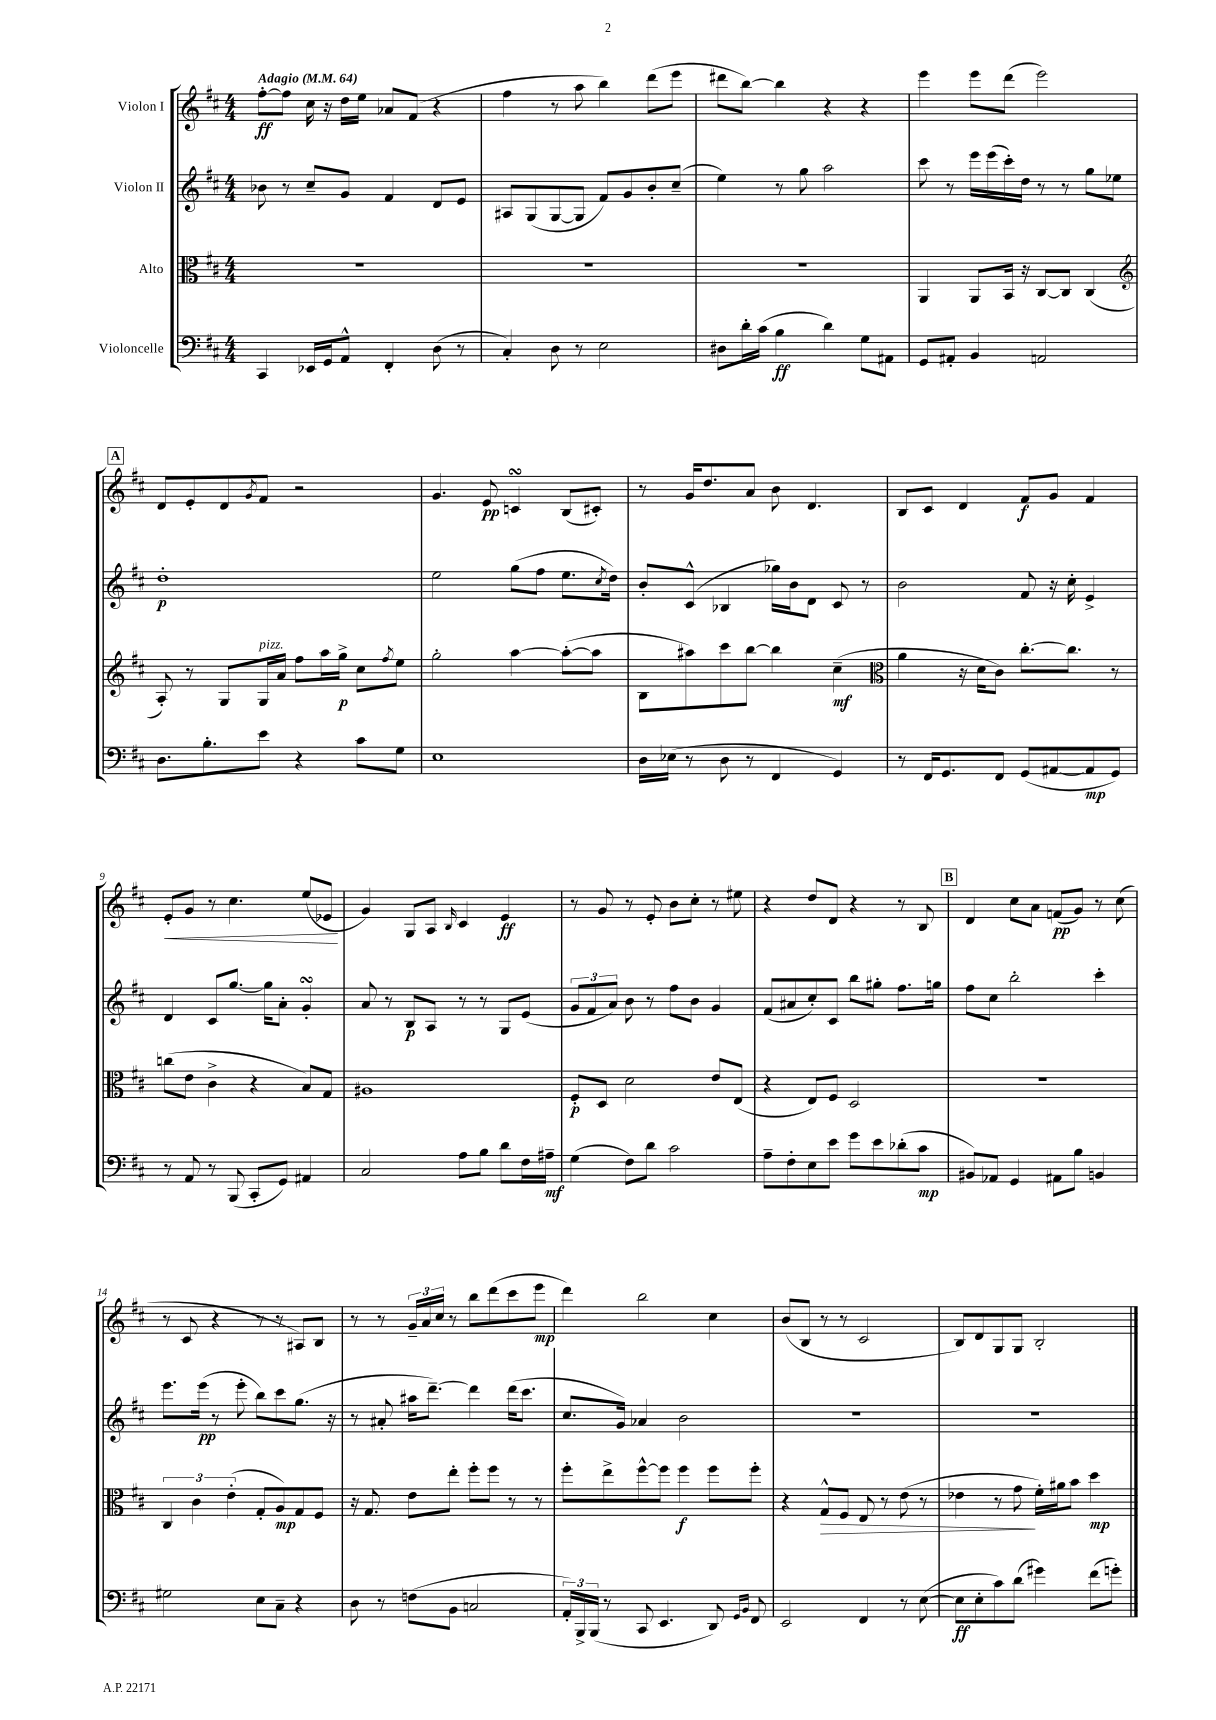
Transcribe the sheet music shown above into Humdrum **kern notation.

**kern	**dynam	**kern	**dynam	**kern	**dynam	**kern	**dynam
*part4	*part4	*part3	*part3	*part2	*part2	*part1	*part1
*staff4	*staff4	*staff3	*staff3	*staff2	*staff2	*staff1	*staff1
*I"Violoncelle	*	*I"Alto	*	*I"Violon II	*	*I"Violon I	*
*clefF4	*	*clefC3	*	*clefG2	*	*clefG2	*
*k[f#c#]	*	*k[f#c#]	*	*k[f#c#]	*	*k[f#c#]	*
*M4/4	*	*M4/4	*	*M4/4	*	*M4/4	*
*MM64	*	*MM64	*	*MM64	*	*MM64	*
=1	=1	=1	=1	=1	=1	=1	=1
!	!	!	!	!	!	!LO:TX:a:B:t=Adagio	!
4CC#/	.	1r	.	8b-X\	.	[8ff#'\L	ff
.	.	.	.	8r	.	8ff#\J]	.
16EE-X/LL	.	.	.	8cc#~/L	.	16cc#\	.
16GG/J	.	.	.	.	.	16r	.
8AA^^/J	.	.	.	8g/J	.	16dd\LL	.
.	.	.	.	.	.	16ee\JJ	.
4FF#'/	.	.	.	4f#/	.	8a-X/L	.
.	.	.	.	.	.	(8f#/J	.
(8D\	.	.	.	8d/L	.	4r	.
8r	.	.	.	8e/J	.	.	.
=2	=2	=2	=2	=2	=2	=2	=2
4C#'/)	.	1r	.	8A#X/L	.	4ff#\	.
.	.	.	.	(8G/	.	.	.
8D\	.	.	.	[8G/	.	8r	.
8r	.	.	.	8G/J]	.	8aa\	.
2E\	.	.	.	8f#/L)	.	4bb\)	.
.	.	.	.	8g/	.	.	.
.	.	.	.	8b'/	.	(8ddd\L	.
.	.	.	.	(8cc#~/J	.	8eee\J	.
=3	=3	=3	=3	=3	=3	=3	=3
8D#X\L	.	1r	.	4ee\)	.	8ddd#X\L	.
16d'\L	.	.	.	.	.	[8bb\J)	.
(16c#\JJ	.	.	.	.	.	.	.
4B\	ff	.	.	8r	.	4bb\]	.
.	.	.	.	8gg\	.	.	.
4d\)	.	.	.	2aa\	.	4r	.
8G\L	.	.	.	.	.	4r	.
8AA#X\J	.	.	.	.	.	.	.
=4	=4	=4	=4	=4	=4	=4	=4
8GG/L	.	4AA/	.	8ccc#\	.	4eee\	.
8AA#X'/J	.	.	.	8r	.	.	.
4BB/	.	8AA/L	.	16eee\LL	.	8eee\L	.
.	.	.	.	(16eee\	.	.	.
.	.	16BB/Jk	.	16ccc#'\)	.	(8ddd\J	.
.	.	16r	.	16dd\JJ	.	.	.
2AAn/	.	[8C#/L	.	8r	.	2eee\)	.
.	.	8C#/J]	.	8r	.	.	.
.	.	(4C#/	.	8gg\L	.	.	.
.	.	.	.	8ee-X\J	.	.	.
!!LO:LB:g=z
!!LO:REH:place=s1:t=A
=5	=5	=5	=5	=5	=5	=5	=5
*	*	*clefG2	*	*	*	*	*
8.D\L	.	8A'/)	.	1dd'	p	8d/L	.
.	.	8r	.	.	.	8e'/	.
8.B'\	.	.	.	.	.	.	.
.	.	8G/L	.	.	.	8d/	.
.	.	.	.	.	.	8qg/	.
!	!	!LO:TX:a:i:t=pizz.	!	!	!	!	!
8e\J	.	16G/L	.	.	.	8f#/J	.
.	.	16a/JJ	.	.	.	.	.
4r	.	8ff#\L	.	.	.	2r	.
.	.	16aa\L	.	.	.	.	.
.	.	16gg^\JJ	p	.	.	.	.
8c#\L	.	8cc#\L	.	.	.	.	.
.	.	8qff#/	.	.	.	.	.
8G\J	.	8ee\J	.	.	.	.	.
=6	=6	=6	=6	=6	=6	=6	=6
1E	.	2gg'\	.	2ee\	.	4.g/	.
.	.	.	.	.	.	8e/	pp
.	.	[4aa\	.	(8gg\L	.	4cnsSSs/	.
.	.	.	.	8ff#\J	.	.	.
.	.	(8aa'\L_	.	8.ee\L	.	(8B/L	.
.	.	8aa\J]	.	.	.	8c#X'/J)	.
.	.	.	.	8qcc#/	.	.	.
.	.	.	.	16dd\Jk)	.	.	.
=7	=7	=7	=7	=7	=7	=7	=7
16D\LL	.	8B\L	.	8b'/L	.	8r	.
(16E-X\JJ	.	.	.	.	.	.	.
8r	.	8aa#X\)	.	(8c#^^/J	.	16g/KL	.
.	.	.	.	.	.	8.dd/	.
8D\	.	8ccc#\	.	4B-X/	.	.	.
8r	.	[8bb\J	.	.	.	8a/J	.
4FF#/	.	4bb\]	.	16gg-X\LL)	.	8b\	.
.	.	.	.	16b\J	.	.	.
.	.	.	.	8d\J	.	4.d/	.
4GG/)	.	(4cc#~\	mf	8c#/	.	.	.
.	.	.	.	8r	.	.	.
=8	=8	=8	=8	=8	=8	=8	=8
*	*	*clefC3	*	*	*	*	*
8r	.	4a\	.	2b\	.	8B/L	.
16FF#/KL	.	.	.	.	.	8c#/J	.
8.GG/	.	.	.	.	.	.	.
.	.	16r	.	.	.	4d/	.
.	.	16d\KL	.	.	.	.	.
8FF#/J	.	8c#\J)	.	.	.	.	.
(8GG/L	.	[8.cc#'\L	.	8f#/	.	8f#/L	f
[8AA#X/	.	.	.	16r	.	8g/J	.
.	.	8.cc#\J]	.	16cc#'\	.	.	.
8AA#/]	mp	.	.	4e^/	.	4f#/	.
8GG/J)	.	8r	.	.	.	.	.
!!LO:LB:g=z
=9	=9	=9	=9	=9	=9	=9	=9
!	!	!	!	!	!	!	!LO:HP:b
8r	.	(8ccn\L	.	4d/	.	8e'/L	<
8AA/	.	8e\J	.	.	.	8g/J	.
8r	.	4c#^\	.	8c#/L	.	8r	.
(8BBB/	.	.	.	[8.gg/J	.	4.cc#\	.
8CC#'/L	.	4r	.	.	.	.	.
.	.	.	.	16gg\KL]	.	.	.
8GG/J)	.	.	.	8a'\J	.	.	.
4AA#X/	.	8B/L)	.	4gsSSs'/	.	(8ee/L	.
.	.	8G/J	.	.	.	8e-X/J	.
.	.	.	.	.	.	.	[
=10	=10	=10	=10	=10	=10	=10	=10
2C#/	.	1A#X	.	8a/	.	4g/)	.
.	.	.	.	8r	.	.	.
.	.	.	.	8B/L	p	8G/L	.
.	.	.	.	8A/J	.	8A/J	.
.	.	.	.	.	.	16qqB/	.
8A\L	.	.	.	8r	.	4c#/	.
8B\J	.	.	.	8r	.	.	.
8d\L	.	.	.	8G/L	.	4e/	ff
16F#\L	.	.	.	(8e/J	.	.	.
16A#X~\JJ	mf	.	.	.	.	.	.
=11	=11	=11	=11	=11	=11	=11	=11
(4G\	.	8F#'/L	p	12g/L	.	8r	.
.	.	.	.	12f#/	.	.	.
.	.	8D/J	.	.	.	8g/	.
.	.	.	.	12a/J)	.	.	.
8F#\L)	.	2d\	.	8b\	.	8r	.
8d\J	.	.	.	8r	.	8e'/	.
2c#\	.	.	.	8ff#\L	.	8b\L	.
.	.	.	.	8b\J	.	8cc#'\J	.
.	.	8e/L	.	4g/	.	8r	.
.	.	(8E/J	.	.	.	8ee#X\	.
=12	=12	=12	=12	=12	=12	=12	=12
8A~\L	.	4r	.	(8f#/L	.	4r	.
8F#'\	.	.	.	8a#X/	.	.	.
8E\	.	8E/L)	.	8cc#'/)	.	8dd/L	.
8e\J	.	8F#/J	.	8c#/J	.	8d/J	.
8g\L	.	2D/	.	8bb\L	.	4r	.
8e\	.	.	.	8gg#X'\J	.	.	.
(8d-X'\	.	.	.	8.ff#\L	.	8r	.
8c#\J	mp	.	.	.	.	8B/	.
.	.	.	.	16ggn\Jk	.	.	.
!!LO:REH:place=s1:t=B
=13	=13	=13	=13	=13	=13	=13	=13
8BB#X/L)	.	1r	.	8ff#\L	.	4d/	.
8AA-X/J	.	.	.	8cc#\J	.	.	.
4GG/	.	.	.	2bb'\	.	8cc#\L	.
.	.	.	.	.	.	8a\J	.
8AA#X\L	.	.	.	.	.	(8fn/L	pp
8B\J	.	.	.	.	.	8g/J)	.
4BBn/	.	.	.	4ccc#'\	.	8r	.
.	.	.	.	.	.	(8cc#\	.
!!LO:LB:g=z
=14	=14	=14	=14	=14	=14	=14	=14
2G#X\	.	6C#/	.	8.eee\L	.	8r	.
.	.	.	.	.	.	8c#/	.
.	.	6c#\	.	.	.	.	.
.	.	.	.	(16eee\Jk	pp	.	.
.	.	.	.	8r	.	4r	.
.	.	(6e'\	.	.	.	.	.
.	.	.	.	8eee'\	.	.	.
8E\L	.	8G'/L	.	8bb\L)	.	8r	.
8C#~\J	.	8A/)	mp	8ccc#\	.	8r	.
4r	.	8G/	.	(8.gg\J	.	8A#X/L)	.
.	.	8F#/J	.	.	.	8B/J	.
.	.	.	.	16r	.	.	.
=15	=15	=15	=15	=15	=15	=15	=15
8D\	.	16r	.	8r	.	8r	.
.	.	8.G/	.	.	.	.	.
8r	.	.	.	8a#X'/	.	8r	.
(8Fn\L	.	8e\L	.	16aa#X\KL	.	24g~/LL	.
.	.	.	.	.	.	24a/	.
.	.	.	.	[8.ddd~\J)	.	.	.
.	.	.	.	.	.	24cc#/JJ	.
8BB\J	.	8ee'\J	.	.	.	8r	.
2Cn/	.	8ff#'\L	.	4ddd\]	.	8bb\L	.
.	.	8ff#\J	.	.	.	(8ddd\	.
.	.	8r	.	(16ddd\KL	.	8ccc#\	.
.	.	.	.	8.ccc#\J	.	.	.
.	.	8r	.	.	.	8eee\J	mp
=16	=16	=16	=16	=16	=16	=16	=16
24AA'/LL)	.	8ff#'\L	.	8.cc#/L	.	4ddd\)	.
24BBB^/	.	.	.	.	.	.	.
(24BBB/JJ	.	.	.	.	.	.	.
8r	.	8ee^\	.	.	.	.	.
.	.	.	.	16g/Jk)	.	.	.
8CC#/	.	[8ff#^^\	.	4a-X/	.	2bb\	.
4.EE/	.	8ff#\J]	.	.	.	.	.
.	.	4ff#\	f	2b\	.	.	.
8DD/)	.	8ff#\L	.	.	.	4cc#\	.
16qqGG/LL	.	.	.	.	.	.	.
16qqBB/JJ	.	.	.	.	.	.	.
8FF#/	.	8ff#'\J	.	.	.	.	.
=17	=17	=17	=17	=17	=17	=17	=17
2EE/	.	4r	.	1r	.	(8b/L	.
.	.	.	.	.	.	8B/J	.
!	!	!	!LO:HP:b	!	!	!	!
.	.	8G^^/L	>	.	.	8r	.
.	.	8F#/J	.	.	.	8r	.
4FF#/	.	8E/	.	.	.	2c#/	.
.	.	8r	.	.	.	.	.
8r	.	(8e\	.	.	.	.	.
([8E\	.	8r	.	.	.	.	.
=18	=18	=18	=18	=18	=18	=18	=18
8E\L]	ff	4e-X\	.	1r	.	8B/L)	.
8E'\	.	.	.	.	.	8d/	.
8c#\)	.	8r	.	.	.	8G/	.
(8d\J	.	8g\	.	.	.	8G/J	.
4g#X\)	.	16f#'\LL)	]	.	.	2B'/	.
.	.	16a#X\J	.	.	.	.	.
.	.	8b\J	.	.	.	.	.
(8f#\L	.	4dd\	mp	.	.	.	.
8gn'\J)	.	.	.	.	.	.	.
==	==	==	==	==	==	==	==
*-	*-	*-	*-	*-	*-	*-	*-
